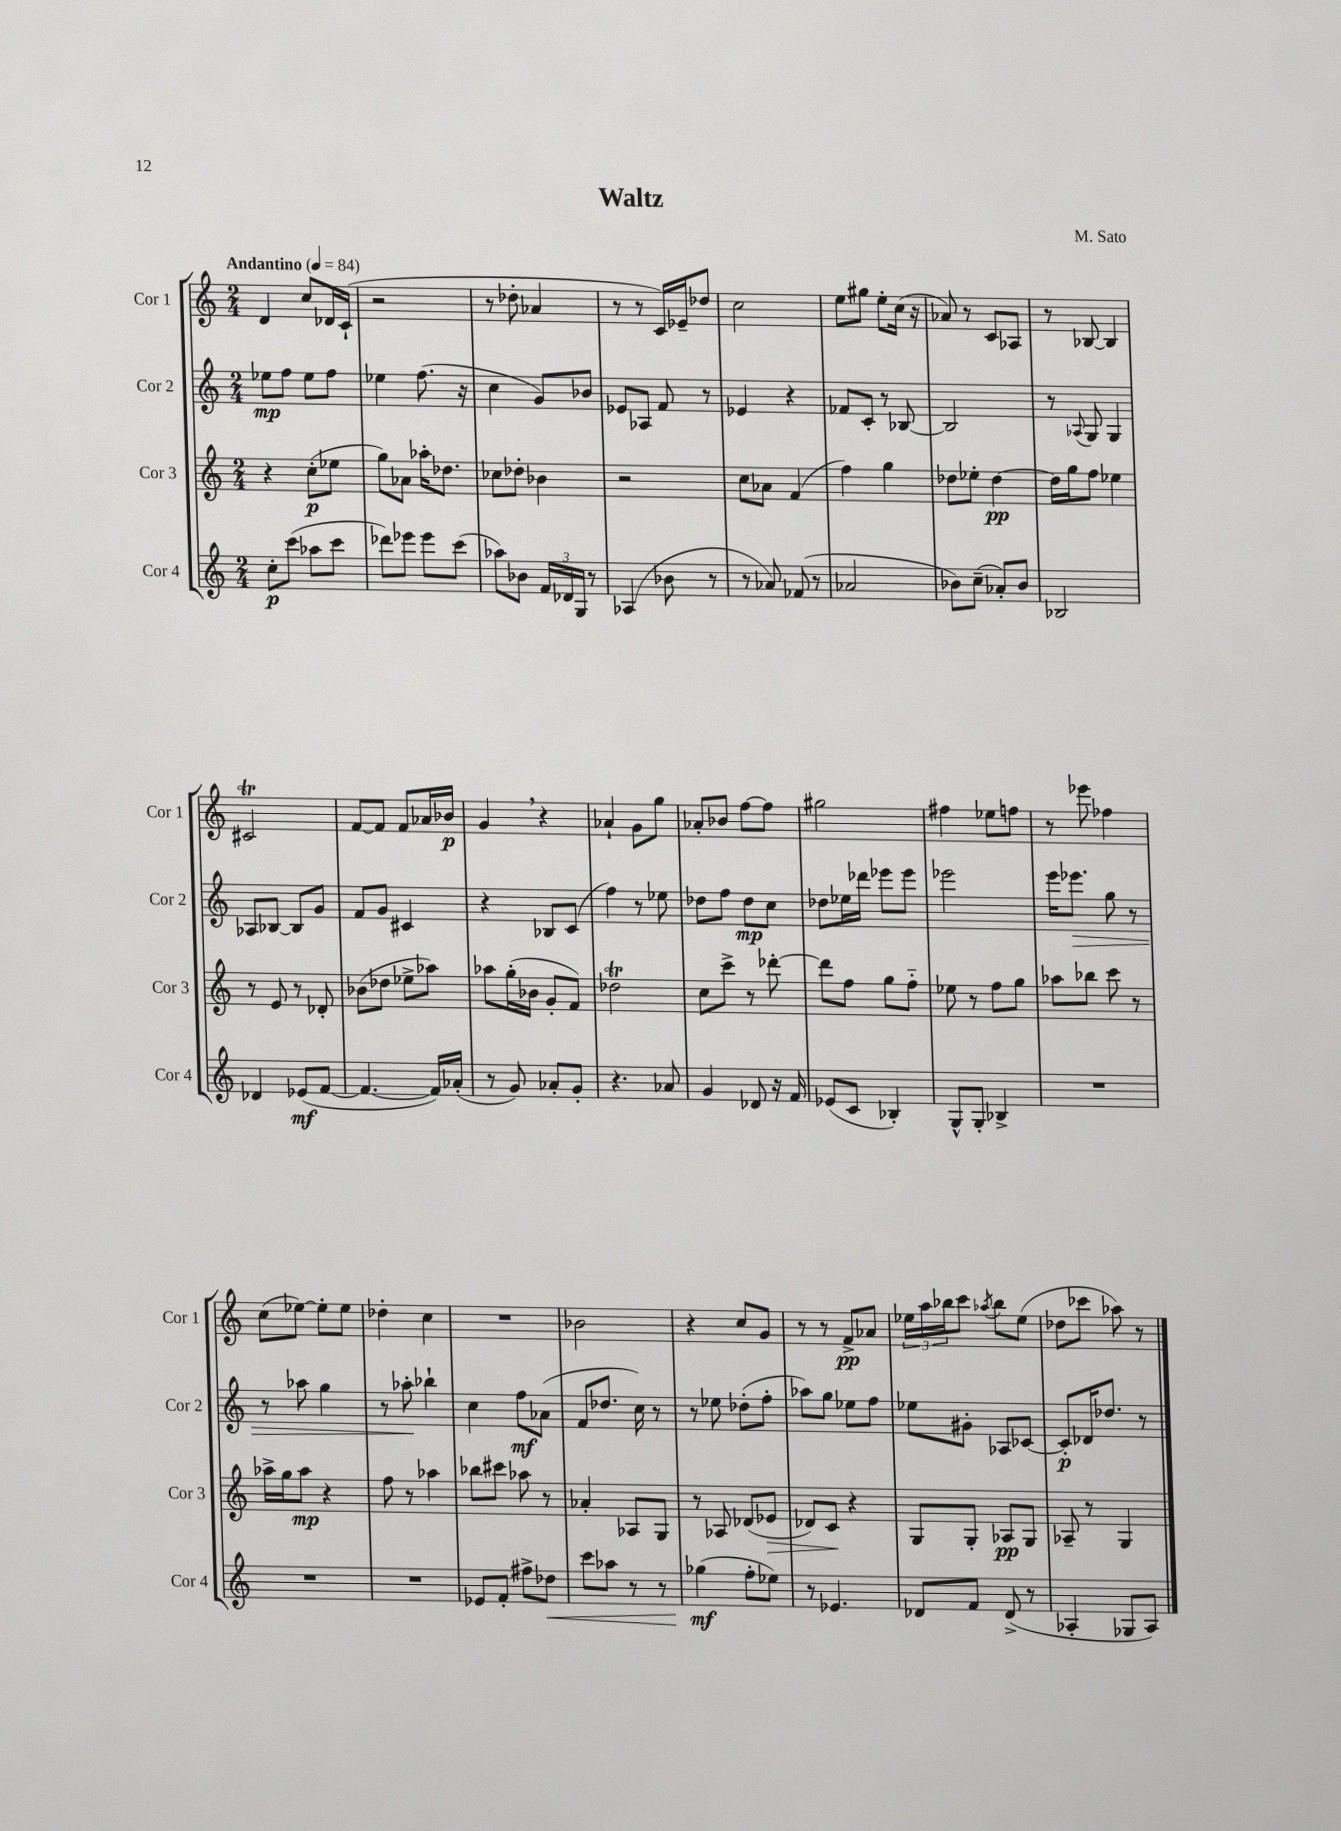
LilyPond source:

\header { title = "Waltz" composer = "M. Sato" }
<<
\new StaffGroup <<
\new Staff = "s0" \with { instrumentName = "Cor 1" shortInstrumentName = "Cor 1" } {
    \clef treble \key c \major \numericTimeSignature \time 2/4 \tempo "Andantino" 4 = 84
    d'4 c''8 des'16 c'16-!( |
    r2 |
    r8 des''8-. aes'4 |
    r8 r8 c'16) ees'16-- des''8 |
    c''2 |
    e''8 gis''8 e''8-. c''16( r16 |
    aes'8) r8 c'8 aes8 |
    r8 bes8~ bes4 |
    cis'2\trill |
    f'8~ f'8 f'8 aes'16 bes'16\p |
    g'4 \breathe r4 |
    aes'4-! g'8 g''8 |
    aes'8-. bes'8 f''8~ f''8 |
    gis''2 |
    fis''4 ees''8 f''8 |
    r8 ees'''8 fes''4 |
    c''8( ees''8~) ees''8-. ees''8 |
    des''4-. c''4 |
    R2 |
    bes'2 |
    r4 c''8 g'8 |
    r8 r8 f'8->\pp aes'8 |
    \tuplet 3/2 { ees''16 a''16 bes''16 } c'''8 \acciaccatura { aes''8 } bes''8 ees''8( |
    des''8 ces'''8 aes''8) r8 \bar "|." |
}
\new Staff = "s1" \with { instrumentName = "Cor 2" shortInstrumentName = "Cor 2" } {
    \clef treble \key c \major \numericTimeSignature \time 2/4
    ees''8\mp f''8 ees''8 f''8 |
    ees''4 f''8.( r16 |
    c''4 g'8) bes'8 |
    ees'8 aes8 f'8 r8 |
    ees'4 r4 |
    fes'8 c'8-. r8 bes8~ |
    bes2 |
    r8 \appoggiatura { aes8 } g8 g4 |
    aes8 bes8~ bes8 g'8 |
    f'8 g'8 cis'4 |
    r4 bes8 c'8( |
    f''4) r8 ees''8 |
    des''8 f''8 des''8\mp c''8 |
    des''8 ees''16 des'''16 ees'''8 ees'''8 |
    ees'''2 |
    e'''16 ees'''8.\> g''8 r8 |
    r8 aes''8 g''4 |
    r8 aes''8-.\! bes''4-! |
    c''4 f''8\mf aes'8( |
    f'8 des''8. c''16) r8 |
    r8 ees''8 des''8-.( f''8-. |
    aes''8) g''8 ees''8 f''8 |
    ees''8 gis'8-. aes8 ces'8~ |
    ces'8-.\p des'16 des''8. r8 \bar "|." |
}
\new Staff = "s2" \with { instrumentName = "Cor 3" shortInstrumentName = "Cor 3" } {
    \clef treble \key c \major \numericTimeSignature \time 2/4
    r4 c''8-.\p( ees''8 |
    g''8) aes'8 aes''16-. des''8. |
    ces''8 des''8-. bes'4 |
    r2 |
    c''8 aes'8 f'4( |
    f''4) g''4 |
    des''8 ees''8-. des''4~\pp |
    des''16 g''16 f''8 ees''4 |
    r8 e'8 r8 des'8-. |
    bes'8( des''8 ees''8-> aes''8) |
    aes''8 g''16-.( bes'16 g'8-. f'8) |
    des''2\trill |
    c''8 c'''8-> r8 des'''8~-. |
    des'''8 f''8 g''8 f''8-_ |
    ees''8 r8 f''8 g''8 |
    aes''8 bes''8 c'''8 r8 |
    aes''16-> g''16 aes''8\mp r4 |
    f''8 r8 aes''4 |
    bes''8 cis'''8 aes''8 r8 |
    aes'4-. aes8 g8 |
    r8 aes8 des'8( ees'8\> |
    des'8) c'8\! r4 |
    g8 g8-. aes8\pp g8 |
    aes8-- r8 g4 \bar "|." |
}
\new Staff = "s3" \with { instrumentName = "Cor 4" shortInstrumentName = "Cor 4" } {
    \clef treble \key c \major \numericTimeSignature \time 2/4
    c''8-.\p c'''8( aes''8 c'''8 |
    des'''8) ees'''8 ees'''8 c'''8( |
    aes''8) bes'8 \tuplet 3/2 { f'16 des'16 g16 } r8 |
    aes4( bes'8 r8 |
    r8 aes'8) fes'8( r8 |
    aes'2 |
    bes'8) c''8--( aes'8-.) bes'8 |
    bes2 |
    des'4 ees'8\mf( f'8~ |
    f'4.~ f'16) aes'16-.( |
    r8 g'8) aes'8-. g'8-. |
    r4. aes'8 |
    g'4 des'8 r16 f'16 |
    ees'8( c'8 bes4-.) |
    g8-^ g8-. bes4-> |
    R2 |
    R2 |
    R2 |
    ees'8 f'8-. fis''8-> des''8\< |
    c'''8 aes''8 r8 r8 |
    ges''4\mf\!( f''8-. ees''8) |
    r8 ees'4. |
    des'8 f'8 des'8->( r8 |
    aes4-. ges8 aes8) \bar "|." |
}
>>
>>
\layout { \context { \Score \remove "Bar_number_engraver" } }
